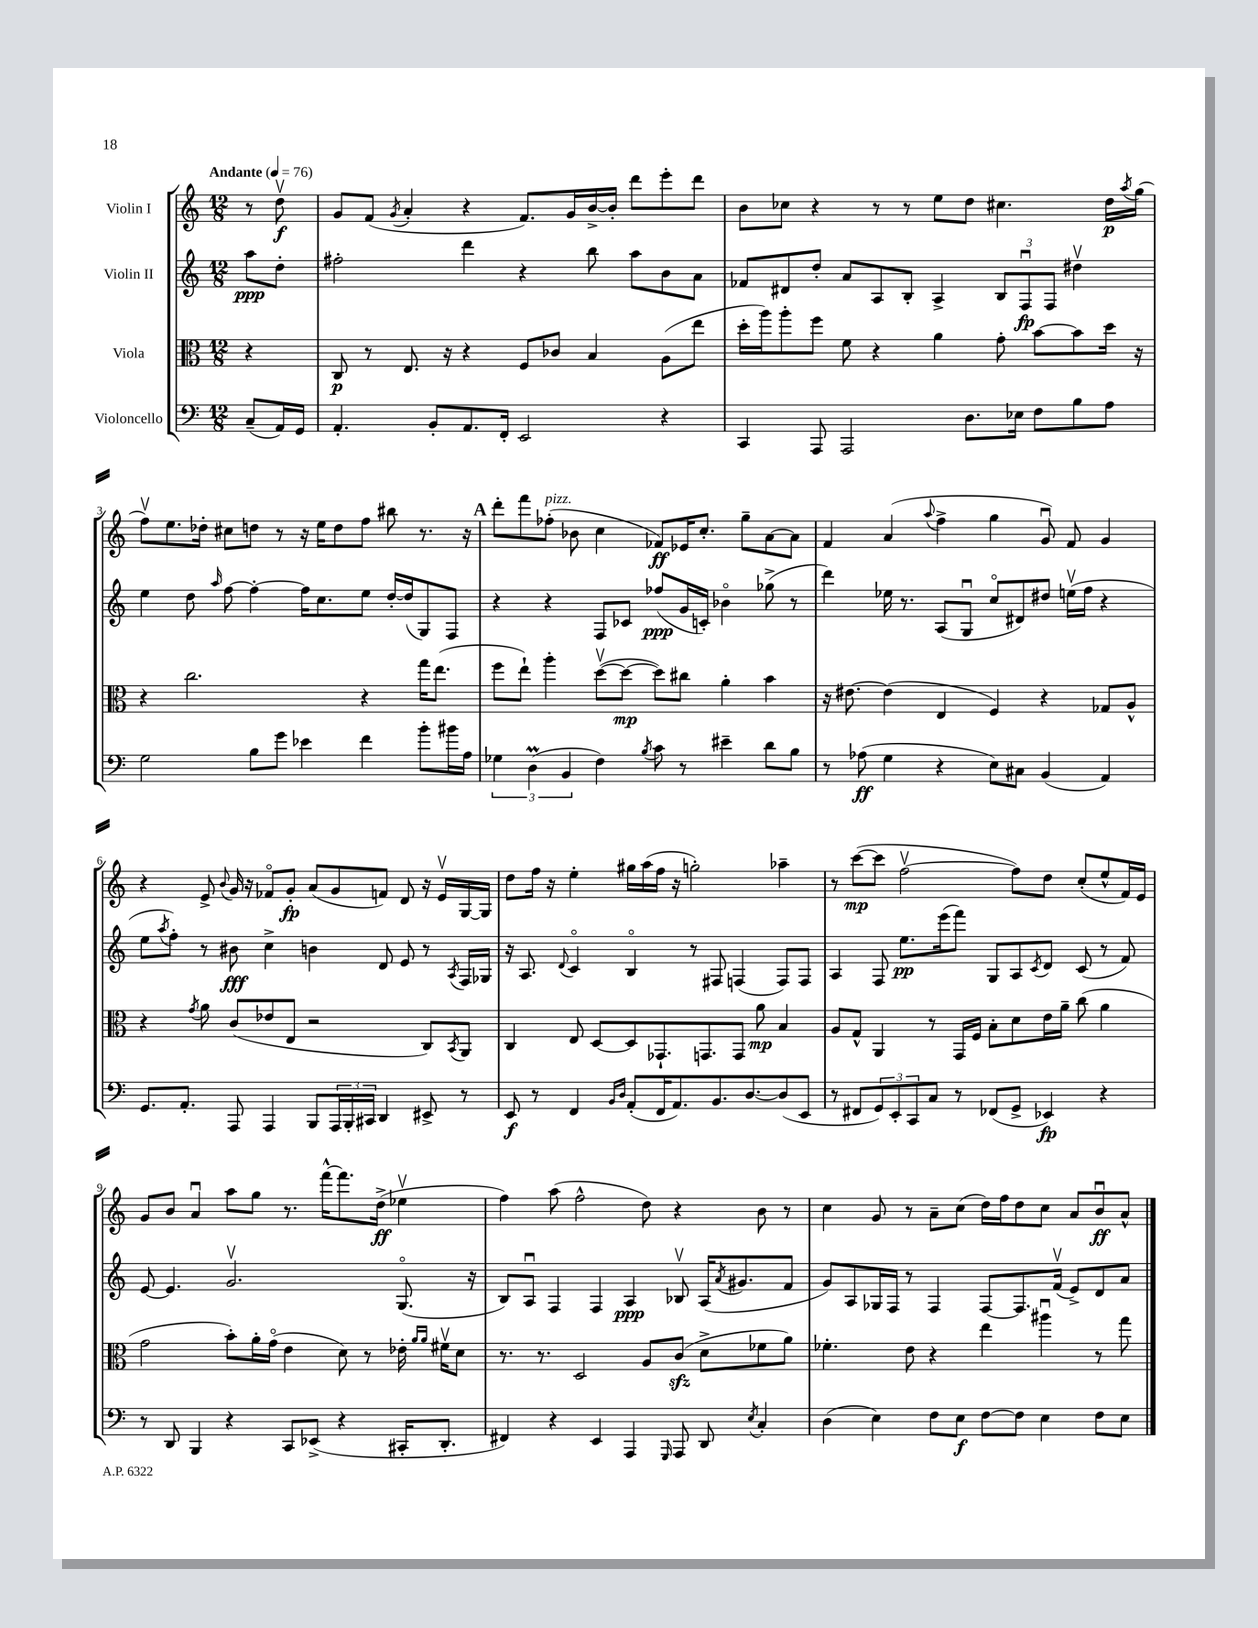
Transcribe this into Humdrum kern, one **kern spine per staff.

**kern	**dynam	**kern	**dynam	**kern	**dynam	**kern	**dynam
*part4	*part4	*part3	*part3	*part2	*part2	*part1	*part1
*staff4	*staff4	*staff3	*staff3	*staff2	*staff2	*staff1	*staff1
*I"Violoncello	*	*I"Viola	*	*I"Violin II	*	*I"Violin I	*
*clefF4	*	*clefC3	*	*clefG2	*	*clefG2	*
*k[]	*	*k[]	*	*k[]	*	*k[]	*
*M12/8	*	*M12/8	*	*M12/8	*	*M12/8	*
*MM76	*	*MM76	*	*MM76	*	*MM76	*
=	=	=	=	=	=	=	=
!	!	!	!	!	!	!LO:TX:a:B:t=Andante	!
(8C~/L	.	4r	.	8aa\L	ppp	8r	.
16AA/L)	.	.	.	8dd'\J	.	8ddv\	f
16GG/JJ	.	.	.	.	.	.	.
=1	=1	=1	=1	=1	=1	=1	=1
4.AA'/	.	8C/	p	2ff#X'\	.	8g/L	.
.	.	8r	.	.	.	(8f/J	.
.	.	.	.	.	.	8qg/	.
.	.	8.E/	.	.	.	4a'/	.
8BB'/L	.	.	.	.	.	.	.
.	.	16r	.	.	.	.	.
8.AA/	.	4r	.	4ddd\	.	4r	.
16FF'/Jk	.	.	.	.	.	.	.
2EE/	.	8F/L	.	4r	.	8.f/L)	.
.	.	8c-X/J	.	.	.	.	.
.	.	.	.	.	.	16g/L	.
.	.	4B/	.	8bb\	.	[16b^/	.
.	.	.	.	.	.	16b'/JJ]	.
.	.	.	.	8aa\L	.	8ddd\L	.
4r	.	(8A\L	.	8b\	.	8eee'\	.
.	.	8ee\J	.	8a\J	.	8ddd\J	.
=2	=2	=2	=2	=2	=2	=2	=2
4CC/	.	16dd'\LL	.	8f-X/L	.	8b\L	.
.	.	16aa\J)	.	.	.	.	.
.	.	8aa'\	.	8d#X/	.	8cc-X\J	.
8AAA/	.	8ff\J	.	8dd'/J	.	4r	.
2AAA/	.	8f\	.	8a/L	.	.	.
.	.	4r	.	8A/	.	8r	.
.	.	.	.	8B'/J	.	8r	.
.	.	4a\	.	4A^/	.	8ee\L	.
8.D\L	.	.	.	.	.	8dd\J	.
.	.	8g'\	.	12B/L	.	4.cc#X\	.
16E-X\Jk	.	.	.	.	.	.	.
.	.	.	.	12Fu/	fp	.	.
8F\L	.	[8b\L	.	.	.	.	.
.	.	.	.	12F/J	.	.	.
8B\	.	8b\]	.	4dd#Xv\	.	.	.
8A\J	.	16dd\Jk	.	.	.	16dd\LL	p
.	.	.	.	.	.	8qaa/	.
.	.	16r	.	.	.	(16gg\JJ	.
!!LO:LB:g=z
=3	=3	=3	=3	=3	=3	=3	=3
2G\	.	4r	.	4ee\	.	8ffv\L)	.
.	.	.	.	.	.	8.ee\	.
.	.	2.cc\	.	8dd\	.	.	.
.	.	.	.	.	.	16dd-X'\Jk	.
.	.	.	.	16qqaa/	.	.	.
.	.	.	.	[8ff\	.	8cc#X\L	.
8B\L	.	.	.	4ff'\_	.	8ddn\J	.
8g\J	.	.	.	.	.	8r	.
4e-X\	.	.	.	16ff\KL]	.	16r	.
.	.	.	.	8.cc\	.	16ee\KL	.
.	.	.	.	.	.	8dd\	.
4f\	.	4r	.	8ee\J	.	8ff\J	.
.	.	.	.	[16dd'/LL	.	8bb#X\	.
.	.	.	.	(16dd/J]	.	.	.
8b'\L	.	16gg\KL	.	8G/)	.	8.r	.
.	.	(8.ee\J	.	.	.	.	.
16b#X\L	.	.	.	8F/J	.	.	.
16A\JJ	.	.	.	.	.	16r	.
!!LO:REH:place=s1:t=A
=4	=4	=4	=4	=4	=4	=4	=4
6G-X\	.	8ff\L	.	4r	.	8ddd'\L	.
.	.	8ee`\J)	.	.	.	8fff\	.
(6DM\	.	.	.	.	.	.	.
!	!	!	!	!	!	!LO:TX:a:i:t=pizz.	!
.	.	4aa'\	.	4r	.	(8ff-X'\J	.
6BB/	.	.	.	.	.	.	.
.	.	.	.	.	.	8b-X\	.
4F\)	.	([8ddv\L	.	8F/L	.	4cc\	.
.	.	8dd\J_	mp	8c-X/J	.	.	.
8qB/	.	.	.	.	.	.	.
8c\	.	8dd\L])	.	(8ff-X/L	ppp	8f-X/L)	ff
8r	.	8cc#X\J	.	16g/L	.	16e-X/K	.
.	.	.	.	16cn'/JJ)	.	8.cc'/J	.
4e#X~\	.	4a'\	.	4b-X\	.	.	.
.	.	.	.	.	.	8gg~\L	.
8d\L	.	4b\	.	(8gg-X^\	.	[8a\	.
8B\J	.	.	.	8r	.	8a\J]	.
=5	=5	=5	=5	=5	=5	=5	=5
8r	.	16r	.	4ddd\)	.	4f/	.
.	.	[8.e#X\	.	.	.	.	.
(8A-X\	ff	.	.	.	.	.	.
4G\	.	(4e#\]	.	16ee-X\	.	(4a/	.
.	.	.	.	8.r	.	.	.
.	.	.	.	.	.	8qqaa/	.
4r	.	4E/	.	(8A/L	.	4ff^\	.
.	.	.	.	8Gu/J	.	.	.
8E\L)	.	4F/)	.	8cc/L	.	4gg\	.
8C#X\J	.	.	.	8d#X/)	.	.	.
(4BB/	.	4r	.	8dd#X/J	.	8gu/)	.
.	.	.	.	(16eenv\LL	.	8f/	.
.	.	.	.	16ff\JJ	.	.	.
4AA/)	.	8G-X/L	.	4r	.	4g/	.
.	.	8A^^/J	.	.	.	.	.
!!LO:LB:g=z
=6	=6	=6	=6	=6	=6	=6	=6
8.GG/L	.	4r	.	8ee\L	.	4r	.
.	.	.	.	8qaa/	.	.	.
.	.	.	.	8ff'\J)	.	.	.
8.AA'/J	.	.	.	.	.	.	.
.	.	8qg/	.	.	.	.	.
.	.	8a\	.	8r	.	8e^/	.
.	.	.	.	.	.	8qqb/	.
8AAA/	.	(8c/L	.	8b#X\	fff	16g/	.
.	.	.	.	.	.	16r	.
4AAA/	.	8e-X/	.	4cc^\	.	8f-X/L	.
.	.	8E/J	.	.	.	8g'/J	fp
8BBB/L	.	2r	.	4bn\	.	(8a/L	.
24AAA/L	.	.	.	.	.	8g/	.
24BBB'/	.	.	.	.	.	.	.
24CC#X/JJ	.	.	.	.	.	.	.
4DD/	.	.	.	8d/	.	8fn/J)	.
.	.	.	.	8e/	.	8d/	.
8EE#X^/	.	8C/L)	.	8r	.	16r	.
.	.	.	.	.	.	16ev/LL	.
.	.	8qBB/	.	8qA/	.	.	.
8r	.	8AA/J	.	16F/LL	.	[16G/	.
.	.	.	.	16G-X/JJ	.	16G/JJ]	.
=7	=7	=7	=7	=7	=7	=7	=7
8EE/	f	4C/	.	16r	.	8dd\L	.
.	.	.	.	8.A/	.	.	.
8r	.	.	.	.	.	16ff\Jk	.
.	.	.	.	.	.	16r	.
.	.	.	.	8qqd/	.	.	.
4FF/	.	8E/	.	4c/	.	4ee'\	.
.	.	[8D/L	.	.	.	.	.
16qqBB/LL	.	.	.	.	.	.	.
16qqD/JJ	.	.	.	.	.	.	.
(8AA'/L	.	8D/]	.	4B/	.	16gg#X\LL	.
.	.	.	.	.	.	(16aa\	.
16FF/K	.	8.GG-X`/	.	.	.	16ff\JJ	.
8.AA/)	.	.	.	.	.	16r	.
.	.	.	.	8r	.	2ggn'\)	.
.	.	8.GGn/	.	.	.	.	.
8.BB/	.	.	.	8F#X/	.	.	.
.	.	8GG/J	.	(4Fn/	.	.	.
[8.D/	.	.	.	.	.	.	.
.	.	8a\	mp	.	.	.	.
(8D/]	.	4B/	.	8F/L)	.	4aa-X~\	.
8EE/J	.	.	.	8F/J	.	.	.
=8	=8	=8	=8	=8	=8	=8	=8
8r	.	8A/L	.	4A/	.	8r	.
8FF#X/L	.	8G^^/J	.	.	.	([8ccc\L	mp
12GG/)	.	4AA/	.	8F/	.	8ccc\J]	.
12EE'/	.	.	.	.	.	.	.
.	.	.	.	8.ee\L	pp	[2ffv\	.
12CC/	.	.	.	.	.	.	.
8C/J	.	8r	.	.	.	.	.
.	.	.	.	(16eee\k	.	.	.
8r	.	16GG/LL	.	8fff\J)	.	.	.
.	.	16F/JJ	.	.	.	.	.
(8FF-X/L	.	8B'\L	.	8G/L	.	.	.
8GG^/J	.	8d\	.	8A/	.	8ff\L])	.
.	.	.	.	8qc/	.	.	.
4EE-X/)	fp	16e\L	.	8d/J	.	8dd\J	.
.	.	16a~\JJ	.	.	.	.	.
.	.	(8cc\	.	(8c/	.	(8cc'/L	.
4r	.	4a\	.	8r	.	8ee^^/	.
.	.	.	.	8f/)	.	16f/L)	.
.	.	.	.	.	.	16e/JJ	.
!!LO:LB:g=z
=9	=9	=9	=9	=9	=9	=9	=9
8r	.	2g\	.	[8e/	.	8g/L	.
8DD/	.	.	.	4.e/]	.	8b/J	.
4BBB/	.	.	.	.	.	4au/	.
4r	.	8b'\L)	.	2.gv/	.	8aa\L	.
.	.	16a'\L	.	.	.	8gg\J	.
.	.	(16g\JJ	.	.	.	.	.
8CC/L	.	4e\	.	.	.	8.r	.
(8EE-X^/J	.	.	.	.	.	.	.
.	.	.	.	.	.	[16fff^^\KL	.
4r	.	8d\)	.	.	.	8.fff\]	.
.	.	8r	.	.	.	.	.
.	.	.	.	.	.	(16dd^\Jk	ff
16CC#X'/KL	.	16e-X'\	.	(8.G/	.	4ee-Xv\	.
.	.	16qqa/LL	.	.	.	.	.
.	.	16qqa/JJ	.	.	.	.	.
8.DD'/J	.	16f#Xv\KL	.	.	.	.	.
.	.	8d\J	.	.	.	.	.
.	.	.	.	16r	.	.	.
=10	=10	=10	=10	=10	=10	=10	=10
4FF#X/)	.	8.r	.	8B/L)	.	4ff\)	.
.	.	.	.	8Au/J	.	.	.
.	.	8.r	.	.	.	.	.
4r	.	.	.	4F/	.	(8aa\	.
.	.	2D/	.	.	.	2ff^^\	.
4EE/	.	.	.	4F/	.	.	.
4AAA/	.	.	.	4A/	ppp	.	.
.	.	8A/L	.	.	.	8dd\)	.
16qqGGG/	.	.	.	.	.	.	.
8AAA/	.	(8czz/J	.	8B-Xv/	.	4r	.
8DD/	.	8d^\L	.	(16A/KL	.	.	.
.	.	.	.	8qa/	.	.	.
.	.	.	.	8.g#X/	.	.	.
8qE/	.	.	.	.	.	.	.
4C'/	.	8f-X\	.	.	.	8b\	.
.	.	8a\J)	.	8f/J	.	8r	.
=11	=11	=11	=11	=11	=11	=11	=11
(4D\	.	4.f-X'\	.	8g/L)	.	4cc\	.
.	.	.	.	8A/	.	.	.
4E\)	.	.	.	16G-X/L	.	8g/	.
.	.	.	.	16F/JJ	.	.	.
.	.	8e\	.	8r	.	8r	.
8F\L	.	4r	.	4F/	.	8a~\L	.
8E\J	f	.	.	.	.	(8cc\J	.
[8F\L	.	4ee\	.	[8F/L	.	16dd\LL)	.
.	.	.	.	.	.	16ff\J	.
8F\J]	.	.	.	8.F/]	.	8dd\	.
4E\	.	4aa#Xu\	.	.	.	8cc\J	.
.	.	.	.	(16fv/Jk	.	.	.
.	.	.	.	8e^/L)	.	8a/L	.
8F\L	.	8r	.	8d/	.	8bu/	ff
8E\J	.	8gg\	.	8a/J	.	8a^^/J	.
==	==	==	==	==	==	==	==
*-	*-	*-	*-	*-	*-	*-	*-
